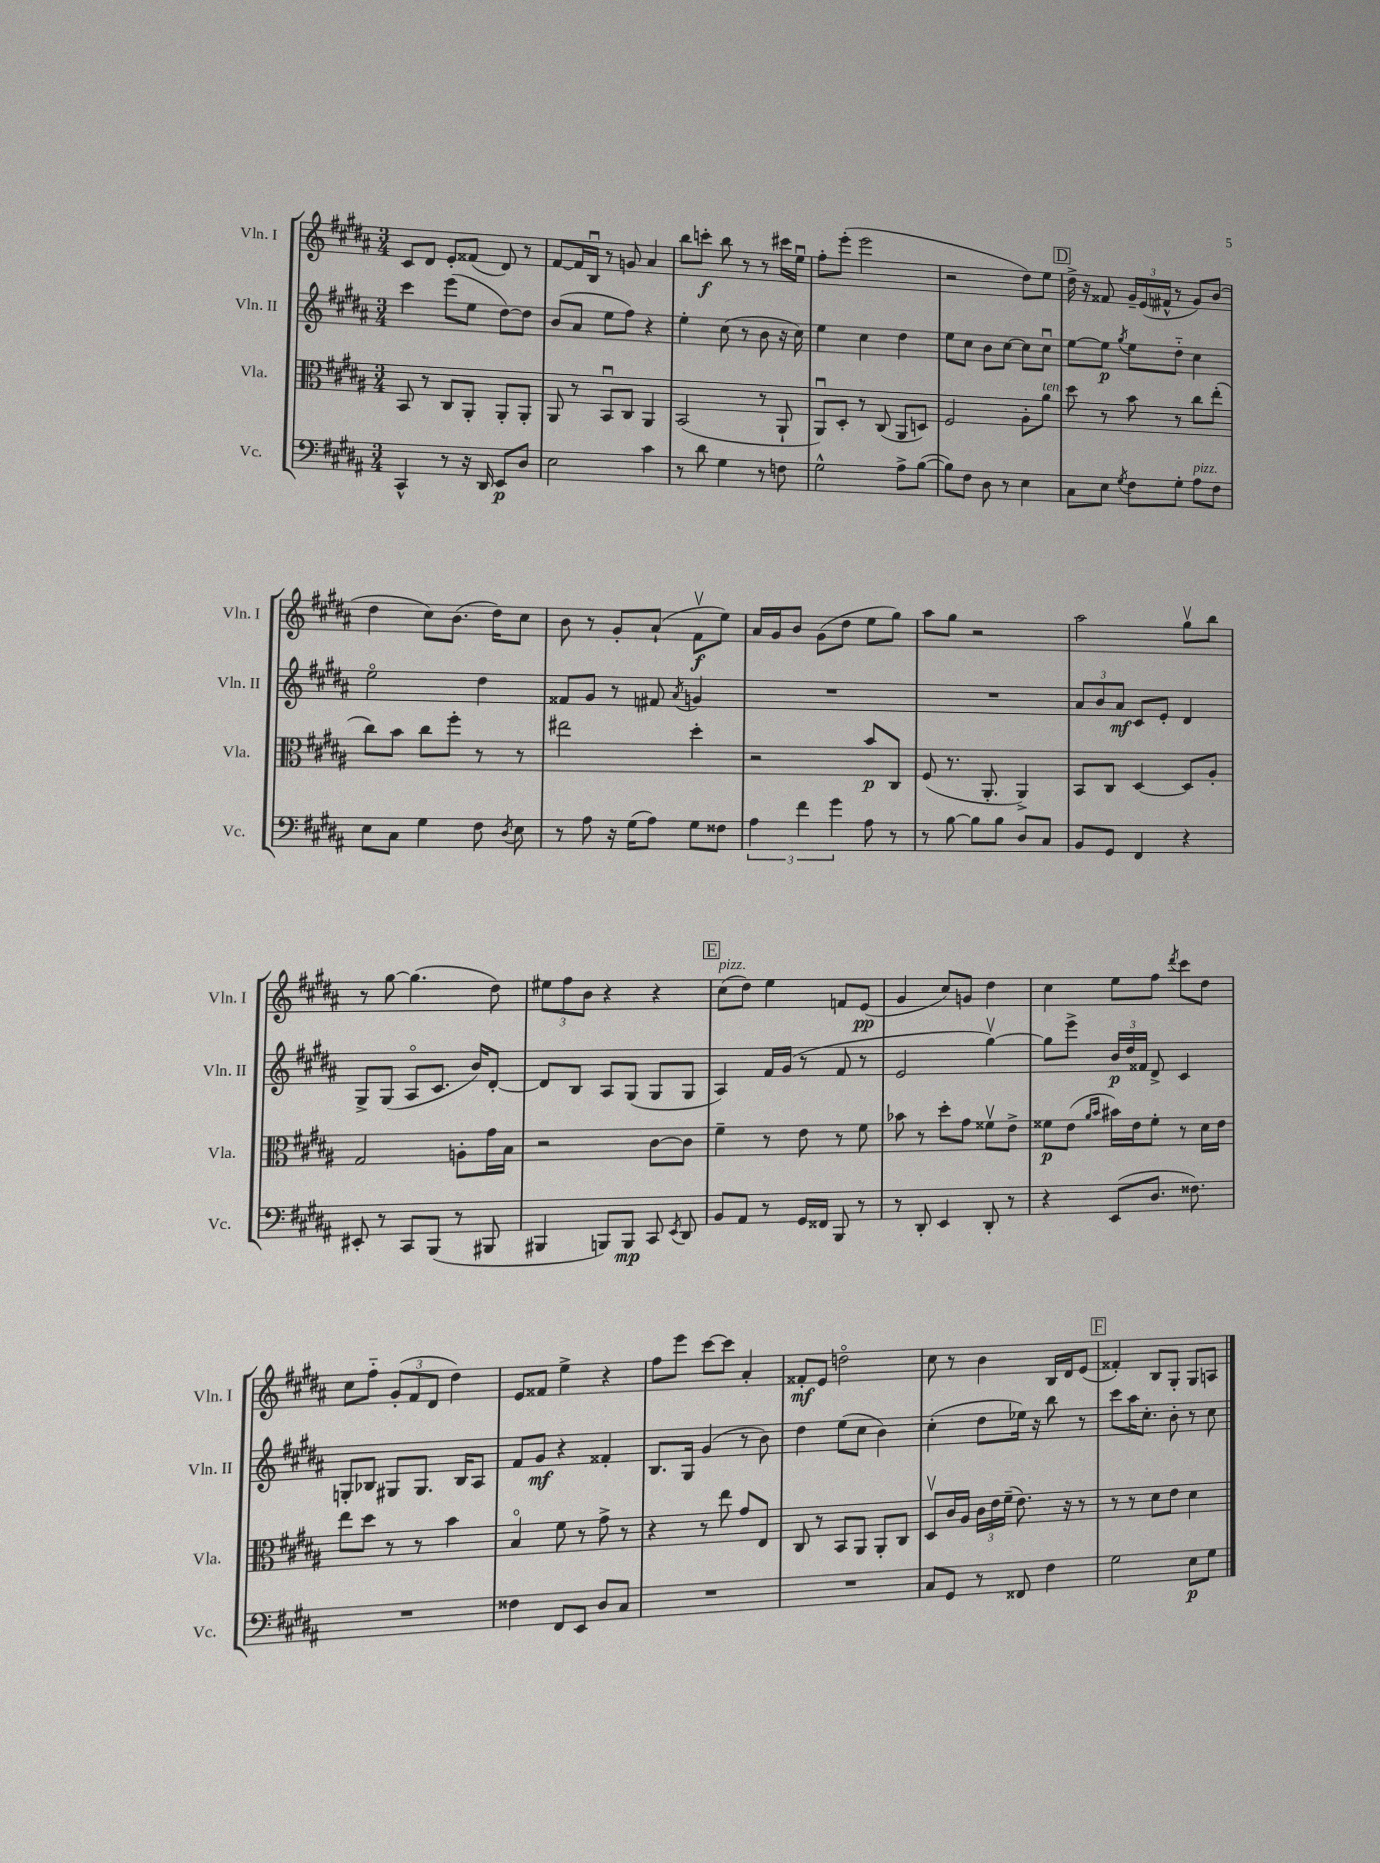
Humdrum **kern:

**kern	**kern	**kern	**kern
*staff4	*staff3	*staff2	*staff1
*clefF4	*clefC3	*clefG2	*clefG2
*k[f#c#g#d#a#]	*k[f#c#g#d#a#]	*k[f#c#g#d#a#]	*k[f#c#g#d#a#]
*M3/4	*M3/4	*M3/4	*M3/4
4CC#^^	8BB	4ccc#	8c#
.	8r	.	8d#
8r	8C#	(8eee	8e'
16r	8AA#'	8ee	(8f##
16DD#	.	.	.
8EE	8AA#'	[8dd#)	8d#)
8D#	8AA#'	8dd#]	8r
=	=	=	=
2E	8AA#	(8b	[8f#
.	8r	8a#	16f#]
.	.	.	16Bu
.	8BBu	8ee	8r
.	8C#	8ff#)	8g
4c#	4AA#	4r	4a#
=	=	=	=
8r	(2BB	4ee'	8bb
8d#	.	.	8ccc'
4G#	.	(8cc#	8bb
.	.	8r	8r
8r	8r	8b	8r
8F	8AA#`	16r	16ccc#
.	.	16cc#)	16eeu
=	=	=	=
2G#^^	8AA#u)	4ee	8ff#'
.	8D#'	.	(8eee'
.	8r	4cc#	2eee
.	(8C#	.	.
8A#^	8AA#	4dd#	.
([8B	8D)	.	.
=	=	=	=
8B])	2F#	8ee	2r
8F#	.	8cc#	.
8D#	.	8b	.
8r	.	[8cc#	.
4E	8A#'	8cc#]	8dd#)
.	8a#	8cc#u	8ee
=	=	=	=
8C#	8dd#	[8ee	16dd#^
.	.	.	16r
8E	8r	8ee]	8f##
8qG#	.	8qgg#	.
8F#	8b	8ee	24g#~
.	.	.	(24e
.	.	.	24f#^^
8G#'	8r	8dd#'~	8r
8A#	8cc#	4cc#	8g#)
8F#	(8ee'	.	(8b
=	=	=	=
8E	8cc#)	2eeo	4dd#
8C#	8b	.	.
4G#	8cc#	.	8cc#)
.	8ff#'	.	(8.b
8F#	8r	4dd#	.
.	.	.	16dd#)
8qD#	.	.	.
8E	8r	.	8cc#
=	=	=	=
8r	2ee#	8f##	8b
8A#	.	8g#	8r
16r	.	8r	8g#'
(16G#	.	.	.
8A#)	.	8f#	(8a#`
.	.	8qa#	.
8G#	4dd#'	4g	8f#v
8F##	.	.	8ee)
=	=	=	=
6A#	2r	2.r	16a#
.	.	.	16g#
.	.	.	8b
6f#	.	.	.
.	.	.	(8g#
6g#	.	.	.
.	.	.	8dd#
8A#	8b	.	8ee
8r	8C#	.	8gg#)
=	=	=	=
8r	(8F#	2.r	8aa#
[8B	8.r	.	8gg#
8B]	.	.	2r
.	8.AA#'	.	.
8B	.	.	.
8D#	4AA#^)	.	.
8C#	.	.	.
=	=	=	=
8BB	8BB	12a#	2aa#
.	.	12b	.
8GG#	8C#	.	.
.	.	12a#	.
4FF#	[4D#	8c#	.
.	.	8e'	.
4r	8D#]	4d#	8gg#v
.	8A#'	.	8bb
=	=	=	=
8EE#'	2G#	8G#^	8r
8r	.	(8G#	[8gg#
8CC#	.	8A#o	(4.gg#]
(8BBB	.	8.c#	.
8r	8A'	.	.
.	.	16b)	.
8BBB#	16g#	[8d#'	8dd#)
.	16B	.	.
=	=	=	=
4BBB#	2r	8d#]	12ee#
.	.	.	12ff#
.	.	8B	.
.	.	.	12b
8BBB)	.	8A#	4r
8BBB	.	(8G#	.
8CC#	[8c#	8G#	4r
8qEE	.	.	.
8DD#	8c#]	8G#	.
=	=	=	=
8BB	4f#~	4A#)	(8cc#
8AA#	.	.	8dd#)
8r	8r	16f#	4ee
.	.	(16g#	.
16GG#	8e	8r	.
16FF##	.	.	.
8BBB	8r	8f#	8f
8r	8f#	8r	(8e
=	=	=	=
8r	8b-	2e	4g#
8DD#'	8r	.	.
4EE	8dd#'	.	8cc#)
.	8g#	.	8g
8DD#'	8f##v	[4gg#v)	4dd#
8r	8e^	.	.
=	=	=	=
4r	8f##	8gg#]	4cc#
.	(8e	8eee^	.
.	16qqa#	.	.
.	16qqb	.	.
(8EE	16b#)	24b	8ee
.	.	24dd#	.
.	16e	.	.
.	.	24f##	.
8.D#	8f##'	8d#^	8ff#
.	.	.	8qddd#
.	8r	4c#	8ccc#
8.F##)	.	.	.
.	16d#	.	8dd#
.	16e	.	.
=	=	=	=
2.r	8ee	8G'	8cc#
.	8dd#	8B-	8ff#'~
.	8r	8G#	(12g#'
.	.	.	12f#
.	8r	8.G#	.
.	.	.	12d#
.	4b	.	4dd#)
.	.	16B-	.
.	.	8A#	.
=	=	=	=
4F##	4Bo	8f#	8e
.	.	8g#	8f##
8FF#	8f#	4r	4ee^
8EE	8r	.	.
8D#	8g#^	4f##'	4r
8C#	8r	.	.
=	=	=	=
2.r	4r	8.B	8ff#
.	.	.	8eee
.	.	16G#	.
.	8r	(4g#	[8ccc#
.	8ee	.	8ccc#]
.	8g#	8r	4a#'
.	8E	8b)	.
=	=	=	=
2.r	8C#	4dd#	8f##'
.	8r	.	8e
.	8BB	(8ee	2ddo
.	8AA#	8cc#	.
.	8AA#'	4b)	.
.	8C#	.	.
=	=	=	=
8C#	8D#v	(4cc#'	8cc#
8GG#	16c#	.	8r
.	16A#	.	.
8r	24c#	8dd#	4b
.	24e	.	.
.	(24f#~	.	.
8FF##	8.e)	16ee-)	.
.	.	16r	.
4F#	.	8bb	16B
.	16r	.	16d#
.	8r	8r	(8e
=	=	=	=
2G#	8r	8ccc#	4f##')
.	8r	16aa#	.
.	.	8.cc#'	.
.	8d#	.	8B
.	8e	8b'	8G#'
8E	4d#	8r	8G#
8G#	.	8cc#	8A
==	==	==	==
*-	*-	*-	*-
